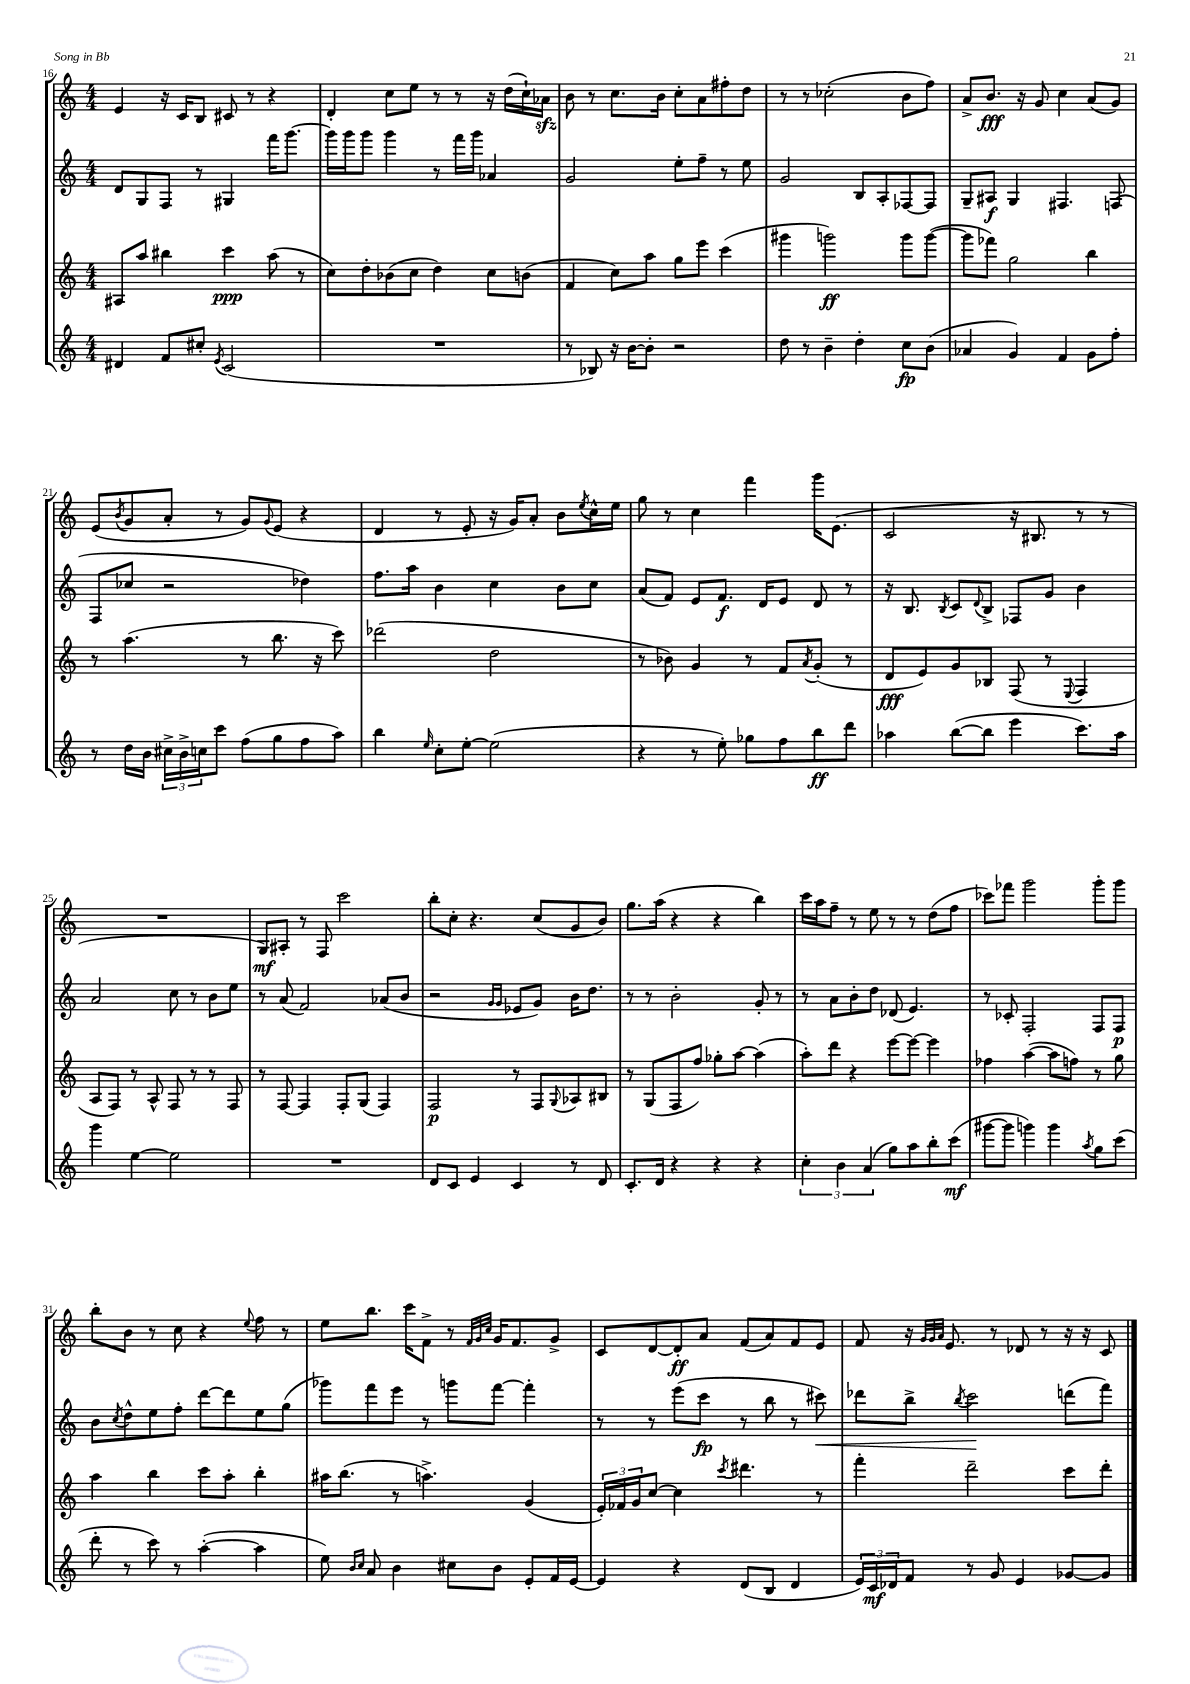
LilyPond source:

<<
\new StaffGroup <<
\new Staff = "s0" {
    \clef treble \key c \major \numericTimeSignature \time 4/4
    e'4 r16 c'16 b8 cis'8 r8 r4 |
    d'4-. c''8 e''8 r8 r8 r16 d''16( c''16-!) aes'16\sfz |
    b'8 r8 c''8. b'16 c''8-. a'8 fis''8-. d''8 |
    r8 r8 ces''2-.( b'8 f''8) |
    a'8-> b'8.\fff r16 g'8 c''4 a'8( g'8) |
    e'8( \acciaccatura { b'8 } g'8 a'8-. r8 g'8) \appoggiatura { g'8 } e'8( r4 |
    d'4 r8 e'8-. r16 g'16) a'8-. b'8 \acciaccatura { e''8 } c''16-^ e''16 |
    g''8 r8 c''4 f'''4 g'''16 e'8.( |
    c'2 r16 bis8. r8 r8 |
    R1 |
    g8\mf) ais8-. r8 f8 c'''2 |
    b''8-. c''8-. r4. c''8( g'8 b'8) |
    g''8. a''16( r4 r4 b''4) |
    c'''16 a''16 f''8-- r8 e''8 r8 r8 d''8( f''8 |
    ces'''8) fes'''8 g'''2 g'''8-. g'''8 |
    b''8-. b'8 r8 c''8 r4 \appoggiatura { e''8 } f''8 r8 |
    e''8 b''8. c'''16 f'8-> r8 \grace { f'32 g'32 c''32 } g'16 f'8. g'8-> |
    c'8 d'8~ d'8-.\ff a'8 f'8( a'8) f'8 e'8 |
    f'8 r16 \grace { g'32 g'32 a'32 } e'8. r8 des'8 r8 r16 r16 c'8 \bar "|." |
}
\new Staff = "s1" {
    \clef treble \key c \major \numericTimeSignature \time 4/4
    d'8 g8 f8 r8 gis4 f'''16 g'''8.~ |
    g'''16 g'''16 g'''8 g'''4 r8 f'''16 g'''16 aes'4 |
    g'2 e''8-. f''8-- r8 e''8 |
    g'2 b8 a8-. fes8~ fes8 |
    g8-- ais8\f g4 fis4. f8( |
    f8 ces''8 r2 des''4) |
    f''8. a''16 b'4 c''4 b'8 c''8 |
    a'8( f'8) e'8 f'8.\f d'16 e'8 d'8 r8 |
    r16 b8. \acciaccatura { b8 } c'8 \appoggiatura { d'8 } b8-> fes8 g'8 b'4 |
    a'2 c''8 r8 b'8 e''8 |
    r8 a'8( f'2) aes'8( b'8 |
    r2 \grace { g'16 g'16 } ees'8 g'8) b'16 d''8. |
    r8 r8 b'2-. g'8-. r8 |
    r8 a'8 b'8-. d''8 des'8( e'4.) |
    r8 ces'8-. f2-. f8 f8\p |
    b'8 \acciaccatura { c''8 } d''8-^ e''8 f''8-. d'''8~ d'''8 e''8 g''8( |
    ges'''8) f'''8 e'''8 r8 g'''8 f'''8~ f'''4-. |
    r8 r8 e'''8( c'''8\fp r8 b''8 r8 cis'''8\<) |
    des'''8 b''8-> \acciaccatura { b''8 } c'''2\! d'''8( f'''8) \bar "|." |
}
\new Staff = "s2" {
    \clef treble \key c \major \numericTimeSignature \time 4/4
    ais8 a''8 bis''4 c'''4\ppp a''8( r8 |
    c''8) d''8-. bes'8( c''8 d''4) c''8 b'8( |
    f'4 c''8) a''8 g''8 e'''8 c'''4( |
    gis'''4 g'''2\ff) g'''8 g'''8~( |
    g'''8 fes'''8) g''2 b''4 |
    r8 a''4.( r8 b''8. r16 c'''8) |
    des'''2( d''2 |
    r8 bes'8) g'4 r8 f'8 \acciaccatura { a'8 } g'8-.( r8 |
    d'8\fff e'8) g'8 bes8 f8( r8 \appoggiatura { e8 } f4 |
    a8 f8) r8 a8-^ f8 r8 r8 f8 |
    r8 f8~ f4 f8-. g8( f4) |
    f2\p r8 f8 \appoggiatura { g8 } aes8 bis8 |
    r8 g8( f8 f''8) ges''8-. a''8~ a''4( |
    a''8-.) d'''8 r4 e'''8~ e'''8~ e'''4 |
    fes''4 a''4~( a''8 f''8) r8 g''8 |
    a''4 b''4 c'''8 a''8-. b''4-. |
    ais''16 b''8.( r8 a''4.->) g'4( |
    \tuplet 3/2 { e'16-.) fes'16 g'16 } c''8~ c''4 \acciaccatura { c'''8 } dis'''4. r8 |
    f'''4-. d'''2-- c'''8 d'''8-. \bar "|." |
}
\new Staff = "s3" {
    \clef treble \key c \major \numericTimeSignature \time 4/4
    dis'4 f'8 cis''8-. \acciaccatura { e'8 } c'2( |
    R1 |
    r8 bes8) r16 b'16~ b'8-. r2 |
    d''8 r8 b'4-- d''4-. c''8\fp b'8( |
    aes'4 g'4) f'4 g'8 f''8-. |
    r8 d''16 b'16 \tuplet 3/2 { cis''16-> b'16-> c''16 } c'''8 f''8( g''8 f''8 a''8) |
    b''4 \grace { e''16 } c''8-. e''8~-. e''2( |
    r4 r8 e''8-.) ges''8 f''8 b''8\ff d'''8 |
    aes''4 b''8~( b''8 e'''4 c'''8.) aes''16 |
    g'''4 e''4~ e''2 |
    R1 |
    d'8 c'8 e'4 c'4 r8 d'8 |
    c'8.-. d'16 r4 r4 r4 |
    \tuplet 3/2 { c''4-. b'4 a'4( } g''8) a''8 b''8-. c'''8\mf( |
    gis'''8~ gis'''8 g'''4) g'''4 \acciaccatura { a''8 } g''8 c'''8( |
    d'''8-. r8 c'''8) r8 a''4~-.( a''4 |
    e''8) \grace { b'16 c''16 } a'8 b'4 cis''8 b'8 e'8-. f'16 e'16~ |
    e'4 r4 d'8( b8 d'4 |
    \tuplet 3/2 { e'16) c'16\mf des'16 } f'8 r8 g'8 e'4 ges'8~ ges'8 \bar "|." |
}
>>
>>
\layout { \context { \Score currentBarNumber = #16 } }
